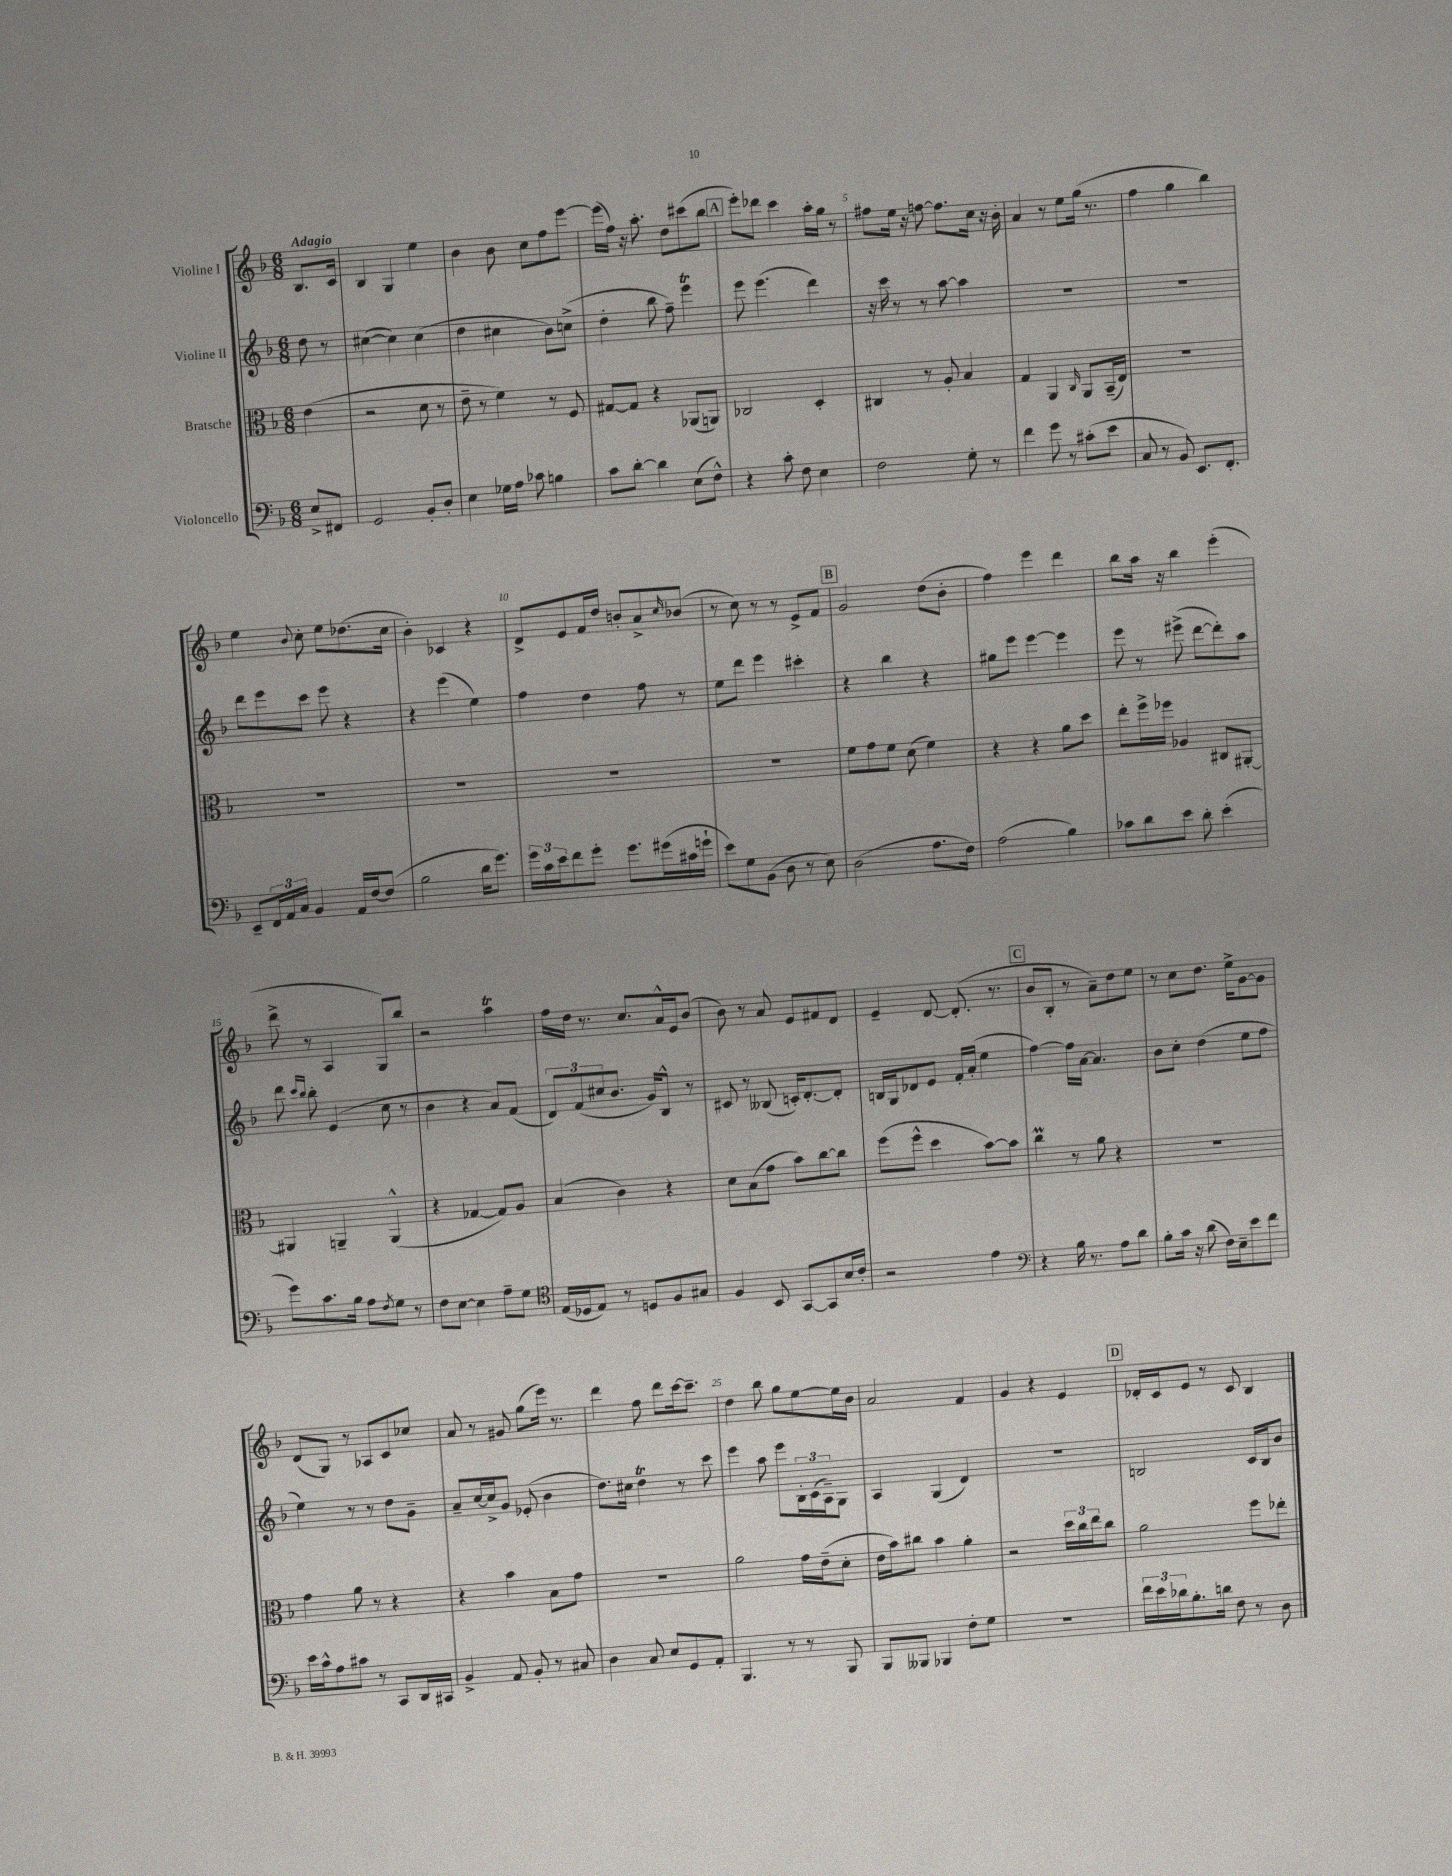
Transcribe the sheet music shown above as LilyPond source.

<<
\new StaffGroup <<
\new Staff = "s0" \with { instrumentName = "Violine I" } {
    \clef treble \key f \major \numericTimeSignature \time 6/8 \partial 4 \tempo "Adagio"
    bes8. c'16 |
    bes4 g4 e''4 |
    bes'4 bes'8 c''8 f''8 e'''8~ |
    e'''16( f''16) r16 a''8.-. d''8 cis'''8( bes''8 |
    \mark \markup { \box "A" } e'''8-.) des'''8 c'''4 a''16-. g''16 r8 |
    fis''8 e''16 r16 f''8~ f''8. c''16 r16 bes'16-. |
    a'4 r8 e''8 g''16( r8. |
    f''4 g''4 bes''4) |
    e''4 \appoggiatura { bes'8 } c''8-. e''8 des''8.( c''16 |
    bes'4-.) ces'4 r4 |
    d'8-> e'8 f'16 d''16 b'8-. a'8-> \grace { c''16 } bes'8( |
    r8 c''8) r8 r8 e'8-> f'8 |
    \mark \markup { \box "B" } g'2 d''8( bes'8-. |
    f''4) e'''4 d'''4 |
    bes''8 a''16 r16 bes''4 e'''4-.( |
    d'''8-> r8 a4 g8) bes''8 |
    r2 a''4\trill |
    f''16 d''16 r8. c''8. a'16-^ e'16 bes'8( |
    bes'8) r8 a'8 e'8 fis'8 d'8 |
    e'4-- d'8~ d'8.-.( r8. |
    \mark \markup { \box "C" } bes'8 bes8-. r8 a'8--) d''8 e''8 |
    r8 c''8 d''8. e''16-> g'8~ g'8 |
    d'8( g8) r8 aes8 c'8 ces''8 |
    a'8 r8 gis'8 g''8( e'''16) r8. |
    d'''4 f''8 d'''8 c'''16~ c'''8.-- |
    d''4 bes''8 g''8 e''8~ e''16 bes'16 |
    a'2 f'4 |
    g'4 r4 e'4 |
    \mark \markup { \box "D" } des'16-. c'16 e'8 r8 c'8 bes4 \bar "|." |
}
\new Staff = "s1" \with { instrumentName = "Violine II" } {
    \clef treble \key f \major \numericTimeSignature \time 6/8 \partial 4
    d''8 r8 |
    cis''4~( cis''4) cis''4( |
    d''4 cis''4 bes'8) c''8->( |
    d''4-. bes''8 f''8--) e'''4\trill |
    \mark \markup { \box "A" } e'''8 e'''4.( d'''4) |
    r16 c'''16 r8 r8 a''8~ a''4 |
    R2. |
    R2. |
    d'''8 e'''8 c'''8 e'''8 r4 |
    r4 e'''4( e''4) |
    f''4 d''4 f''8 r8 |
    e''8 d'''8 e'''4 cis'''4-. |
    \mark \markup { \box "B" } r4 bes''4 r4 |
    gis''8 e'''8 e'''4~ e'''4 |
    e'''8 r8 eis'''8->( d'''8~ d'''8-.) a''8 |
    d'''8 \grace { c'''16 bes''16 } bes''8-. e'4( c''8 r8 |
    bes'4 r4 a'8) f'8( |
    \tuplet 3/2 { d'8) f'8( cis''8 } bes'8. g'16) bes8-^ r8 |
    cis'8 r8 beses8( c'16-.) d'8.~-. d'8-. |
    b16 g16 des'8 e'8 f'16-. a'16-.( e''4 |
    \mark \markup { \box "C" } f''4~) f''16 a'16~ a'4. |
    bes'8 c''8-. d''4( e''8 f''8 |
    e''4) r8 r8 d''8 g'8-- |
    a'8-- c''16~ c''16-> g'8 ees'8-.( bes'4 |
    d''8.) cis''16 d''4\trill r8 c'''8 |
    e'''4 a''8 e'''8 \tuplet 3/2 { bes16-. c'16( a16--) } g8 |
    a4 g4( d'4) |
    R2. |
    \mark \markup { \box "D" } b2 c'16 b16 bes'8 \bar "|." |
}
\new Staff = "s2" \with { instrumentName = "Bratsche" } {
    \clef alto \key f \major \numericTimeSignature \time 6/8 \partial 4
    e'4( |
    r2 d'8 r8 |
    e'8-- r8 f'4) r8 f8 |
    gis8~ gis8 r4 aes,8( a,8) |
    \mark \markup { \box "A" } ces2 d4-. |
    cis4 r8 a8-. bes4 |
    g4 a,4 \grace { c16 } a,8 bes,16--( e16) |
    R2. |
    R2. |
    R2. |
    R2. |
    R2. |
    \mark \markup { \box "B" } f'8 g'8 f'8 d'8( f'4) |
    r4 r4 a'8 d''8 |
    e''8-. f''16-> fes''16 aes4 cis8 ais,8~-. |
    ais,4 a,4-- a,4-^( |
    r4 ges4~ ges8) a8 |
    bes4( c'4) r4 |
    d'8 bes8( g'8 bes'8) c''8~ c''8 |
    f''8( f''8-^ d''4 bes'8~) bes'8 |
    \mark \markup { \box "C" } c''4\prall r8 a'8 r4 |
    R2. |
    g'4 a'8 r8 r4 |
    r4 bes'4 bes8 g'8 |
    R2. |
    a'2 g'16 e'16--( d'8-. |
    e'16 bes'16) cis''8 bes'4 a'4-. |
    r2 \tuplet 3/2 { d''16 c''16 e''16 } c''8 |
    \mark \markup { \box "D" } a'2 f''8 ees''8-. \bar "|." |
}
\new Staff = "s3" \with { instrumentName = "Violoncello" } {
    \clef bass \key f \major \numericTimeSignature \time 6/8 \partial 4
    e8-> fis,8 |
    g,2 bes,8-. d8-. |
    e4 ges16 a16 ces'8 b4 |
    c'8 d'8~-. d'4 e8( f8-^) |
    \mark \markup { \box "A" } r4 c'8-. f8 e4 |
    f2 g8-. r8 |
    f'4 g'8 r8 cis'8-.( e'8 |
    c8 r8 bes,8) e,8. f,8.-. |
    e,8-- \tuplet 3/2 { f,16 a,16 c16 } bes,4 a,16 f16~ f8( |
    bes2 d'16 g'8.) |
    \tuplet 3/2 { g'16 c'16 e'16 } f'8 g'8-. g'8. gis'16( cis'16 g'16-! |
    e'8) g8 bes,8( d8 r8 e8) |
    \mark \markup { \box "B" } d2( a8. f16) |
    a2( bes4) |
    ces'8 d'8 e'8 d'8-. e'4-.( |
    g'8) c'8. bes16 a8 \acciaccatura { f8 } g8 r8 |
    f8 e8~ e4 a8-- g8 |
    \clef tenor e16( des16 e8) r8 d8 f8 gis8 |
    f4 bes,8 g,8~ g,8 bes16 c'16-. |
    r2 e'4 |
    \mark \markup { \box "C" } \clef bass r4 bes16 r8. a8 d'8 |
    bes8-. c'16 r16 d'8( f16) e16-- e'8 f'8 |
    e'16 c'16-^ a8 cis'8 r8 c,8 d,16 cis,16 |
    bes,4-> a,8 bes,8-. r8 cis8 |
    d4 c8 e8 g,8 a,8-. |
    bes,,4. r8 r8 bes,,8 |
    bes,,8 beses,,8 bes,,4 f8-. g8 |
    R2. |
    \mark \markup { \box "D" } \tuplet 3/2 { f'16 e'16 des'16 } bes8.-. d'16 f8 r8 d8 \bar "|." |
}
>>
>>
\layout { \context { \Score \override BarNumber.break-visibility = ##(#f #t #t) barNumberVisibility = #(every-nth-bar-number-visible 5) } }
